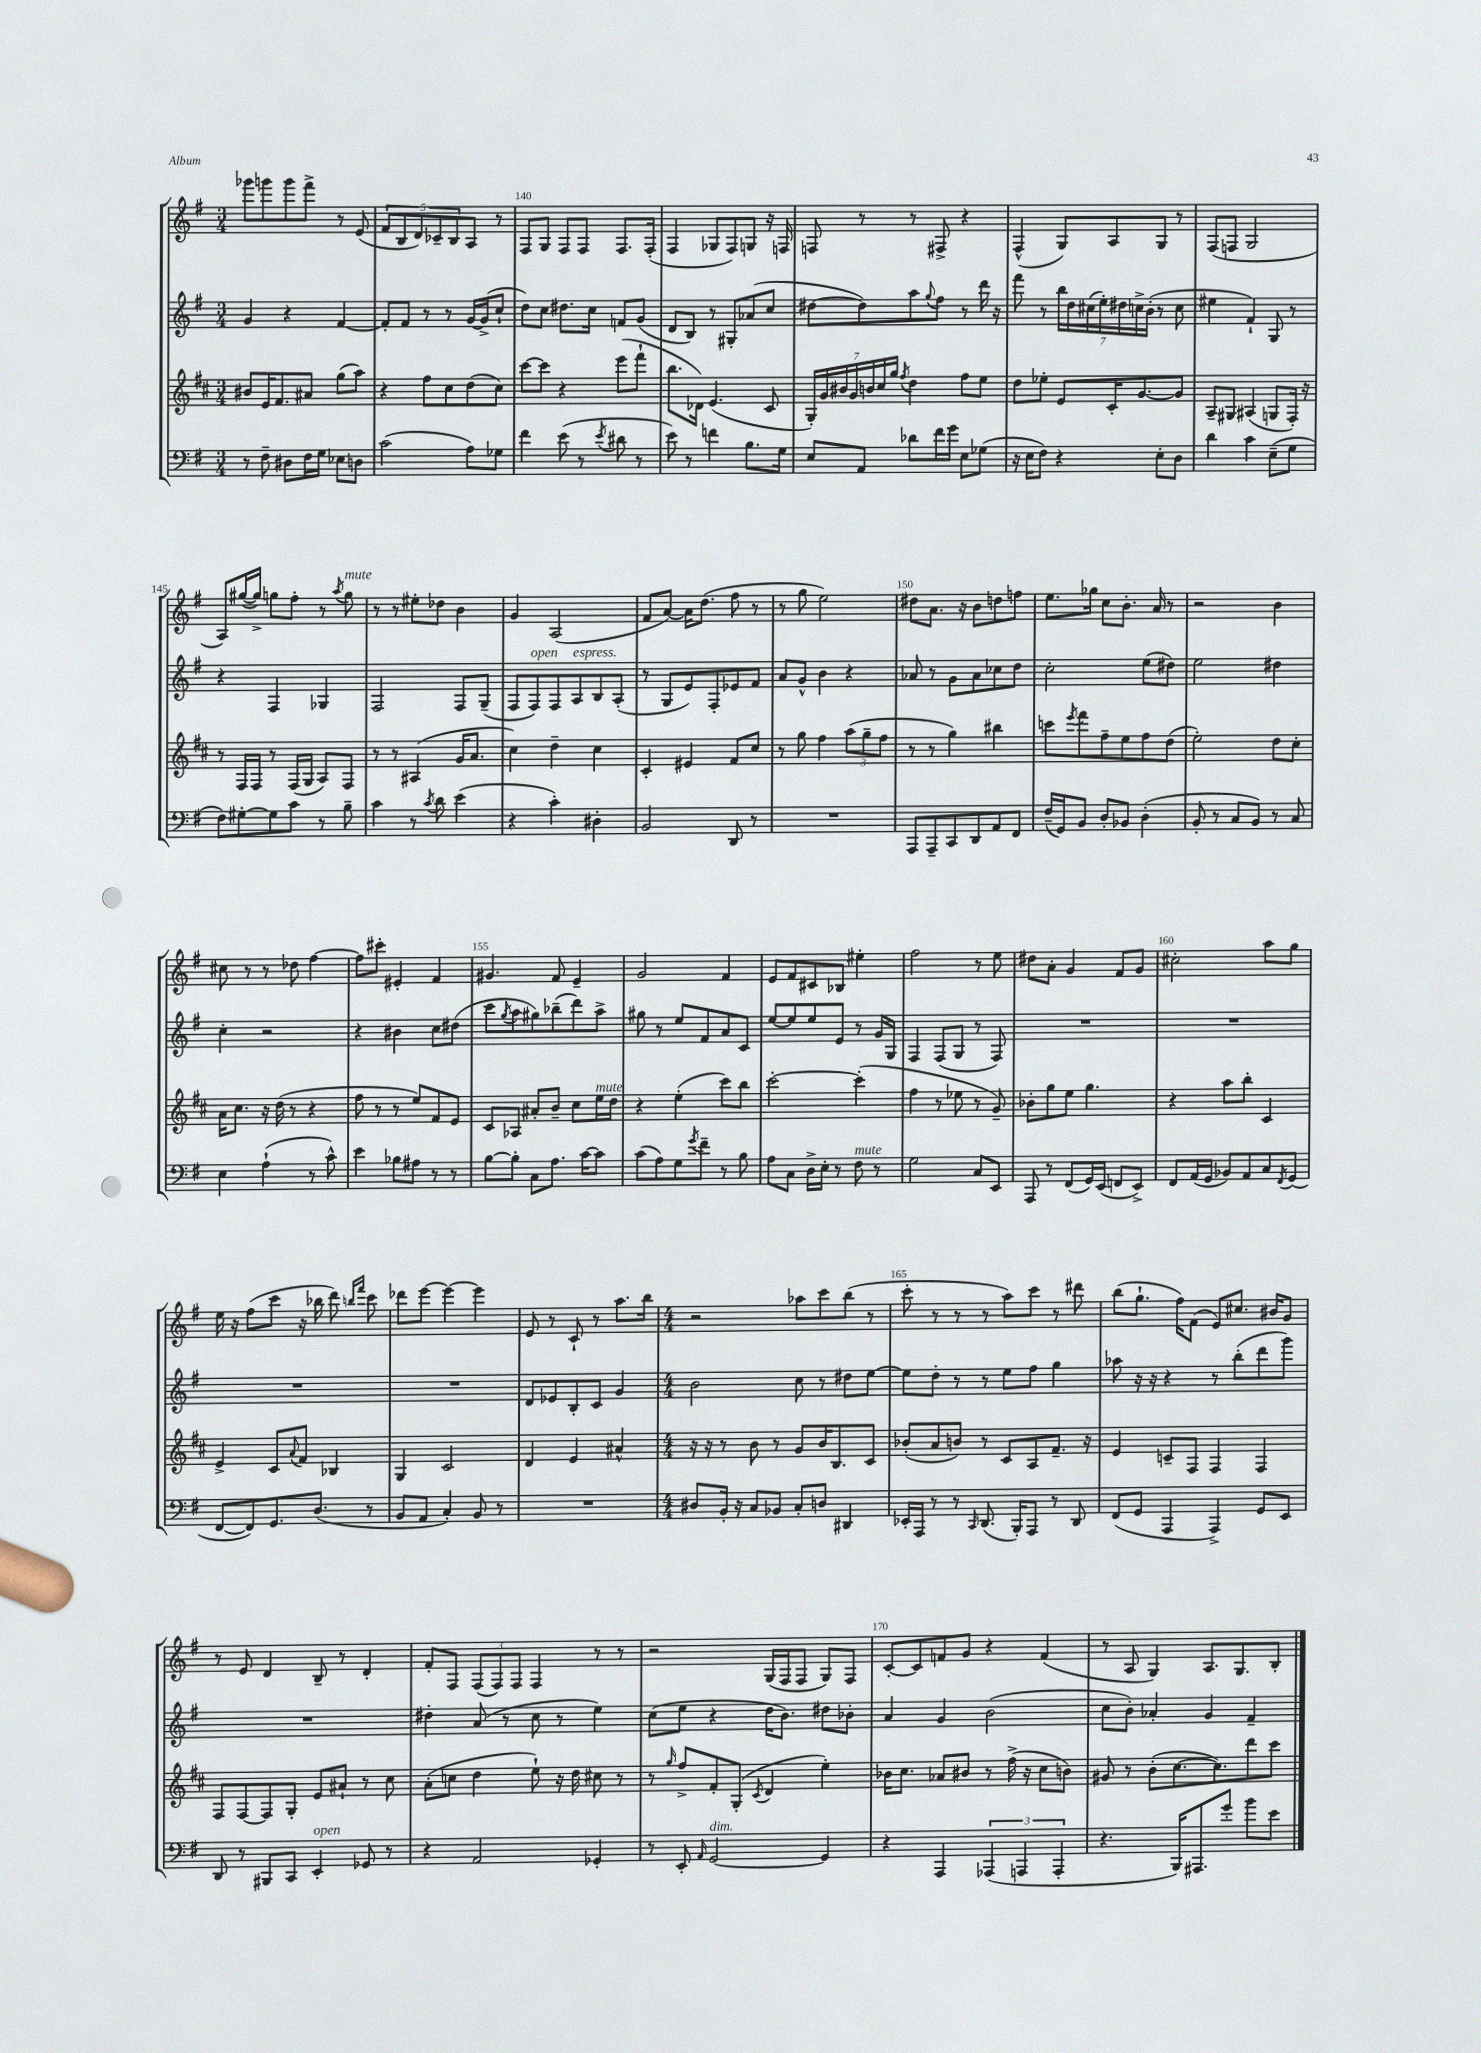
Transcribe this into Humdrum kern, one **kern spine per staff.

**kern	**kern	**kern	**kern
*part4	*part3	*part2	*part1
*staff4	*staff3	*staff2	*staff1
*clefF4	*clefG2	*clefG2	*clefG2
*k[f#]	*k[f#c#]	*k[f#]	*k[f#]
*M3/4	*M3/4	*M3/4	*M3/4
=138	=138	=138	=138
8r	8b#X/L	4g/	8ggg-X\L
8F#~\	16e/K	.	8gggn\
.	8.f#/	.	.
8D#X\L	.	4r	8ggg\
16F#\L	8a#X/J	.	8fff#^\J
16G\JJ	.	.	.
8E-X\L	(8gg\L	[4f#/	8r
8Dn\J	8aa\J)	.	(8e/
=139	=139	=139	=139
(2c\	4r	8f#'/L]	10f#/L
.	.	.	10B/
.	.	8f#/J	.
.	.	.	10d/)
.	8ff#\L	8r	.
.	.	.	10c-X~/
.	8cc#\	8r	.
.	.	.	10B/
8A\L)	(8dd\	[16g/LL	8A/J
.	.	(16g^/J]	.
8G-X\J	8cc#\J)	8cc`/J	8r
=140	=140	=140	=140
4f#\	[8ccc#\L	8dd\L)	8F#/L
.	8ccc#\J]	8cc\J	8G/J
(8e\	4r	8.dd#X\L	8F#/L
8r	.	.	8F#/J
.	.	16cc\Jk	.
8qe/	.	.	.
8d#X\	(8eee\L	8fn/L	8.F#/L
8r	8fff#`\J	(8g/J	.
.	.	.	(16F#'/Jk
=141	=141	=141	=141
8e\)	8.bb\L	8d/L	4F#/
8r	.	8B/J)	.
.	16d-X\Jk)	.	.
4fn\	(4.e/	8r	8G-X/L
.	.	8G#X'/L	8F#/)
8.B\L	.	(8a-X/	8Gn/J
.	8c#/	8cc/J	16r
16G\Jk	.	.	16Fn/
=142	=142	=142	=142
8E/L	28G'/LL)	[8dd#X\L	8Fn/
.	28g/	.	.
.	28b#X/	.	.
.	28g/	.	.
8AA/J	.	8dd#\])	8r
.	28bn/	.	.
.	28cc#/	.	.
.	28gg/JJ	.	.
.	8qff#/	.	.
8d-X\L	4dd\	8aa\	8r
.	.	8qqgg/	.
16f#\L	.	8ff#\J	8F#X^/
16g\JJ	.	.	.
8E\L	8ff#\L	8r	4r
(8G-X\J	8ee\J	16ddd\	.
.	.	16r	.
=143	=143	=143	=143
16r	8dd\L	8fff#\	(4F#^^/
16E\KL	.	.	.
8F#\J)	8ee-X'\J	8r	.
4r	8e/L	28bb\LL	8G/L)
.	.	28dd\	.
.	.	(28cc#X\	.
.	.	28ee'\)	.
.	16c#'/K	.	8A/
.	.	28dd#X\	.
.	.	28ccn^\	.
.	[8.g/	.	.
.	.	(28b'\JJ	.
8E'\L	.	8r	8G/J
8D\J	8g/J]	8cc\	8r
=144	=144	=144	=144
4d\	8A~/L	4ee#X\	(8F#/L
.	8G#X/J	.	8Fn/J
4c\	(4A#X/	4f#`/)	2G/
(8E~\L	8Gn/L	8G/	.
8G\J	16F#'/Jk)	8r	.
.	16r	.	.
!!LO:LB:g=z
=145	=145	=145	=145
8F#\L)	8r	4r	8A/L)
[8G#X'\	16F#/LL	.	([16gg#X/L
.	16F#/JJ	.	16gg#^/JJ])
8G#\]	8r	4F#/	8ggn\L
8c\J	(16F#/LL	.	8ff#'\J
.	16G/JJ	.	.
8r	8A/L)	4G-X/	8r
.	.	.	8qaa/
!	!	!	!LO:TX:a:i:t=mute
8B~\	8F#/J	.	8gg\
=146	=146	=146	=146
4c\	8r	2F#/	8r
.	8r	.	8r
8r	(4A#X/	.	8ee#X'\L
8qc/	.	.	.
8d\	.	.	8dd-X\J
(4e\	16g/KL	8F#/L	4b\
.	8.a/J	.	.
.	.	(8G~/J	.
=147	=147	=147	=147
4r	4cc#\)	8F#/L	4g/
!	!	!LO:TX:a:i:t=open	!
.	.	8F#/)	.
4c'\)	4dd~\	8F#/	(2A/
!	!	!LO:TX:a:i:t=espress.	!
.	.	8A/	.
4D#X'\	4cc#\	8B/	.
.	.	(8A'/J	.
=148	=148	=148	=148
2BB/	4c#'/	8r	8f#/L
.	.	8G/L	[8a/J)
.	4e#X/	8e/)	16a\KL]
.	.	.	(8.dd\J
.	.	8F#'/	.
8DD/	8f#/L	8e-X/	8ff#\
8r	8cc#/J	8f#/J	8r
=149	=149	=149	=149
2.r	8r	8a/L	8r
.	8gg\	8g^^/J	8gg\
.	4ff#\	4b\	2ee\)
.	(12aa\L	4r	.
.	12gg~\	.	.
.	12ff#\J	.	.
=150	=150	=150	=150
8AAA/L	8r	8a-X/	8dd#X\L
8AAA~/	8r	8r	8.a\J
8CC/	4gg\)	8g\L	.
.	.	.	16r
8DD/	.	8a-\	8b\L
8AA/	4bb#X\	8cc-X\	8ddn\
8FF#/J	.	8dd\J	8ffn\J
=151	=151	=151	=151
(16F#~/LL	8cccn\L	2cc'\	8.ee\L
16GG/J)	.	.	.
.	8qeee/	.	.
8BB/J	8fff#\	.	.
.	.	.	16gg-X\Jk
8D'/L	8ff#~\	.	8cc\L
8BB-X/J	8ee\	.	8.b'\J
(4D'\	8ff#\	(8ee\L	.
.	.	.	16a/
.	(8dd\J	8dd#X\J)	8r
=152	=152	=152	=152
8BB'/	2ee'\)	2ee\	2r
8r	.	.	.
8C/L	.	.	.
8BB/J)	.	.	.
8r	8dd\L	4dd#X\	4b\
8C/	8cc#'\J	.	.
!!LO:LB:g=z
=153	=153	=153	=153
4E\	16a\KL	4cc'\	8cc#X\
.	8.cc#\J	.	.
.	.	.	8r
(4A`\	16r	2r	8r
.	(16dd\	.	.
.	8r	.	8dd-X\
8r	4r	.	[4ff#\
8c^^\)	.	.	.
=154	=154	=154	=154
4e\	8ff#\	4r	8ff#\L]
.	8r	.	8ccc#X'\J
8B-X\L	8r	4b#X\	4e#X'/
8A#X\J	8ee/L)	.	.
8r	8f#/	8cc\L	4f#/
8r	8e/J	(8dd#X\J	.
=155	=155	=155	=155
[8B\L	8c#/L	8ccc\L	4.g#X/
.	.	8qgg/	.
8B'\J]	8A-X/J	8aa\	.
8C\L	8a#X'/L	8gg#X\)	.
8.A\J	8b~/J	(8bb-X~\	8f#/
.	8cc#\L	8ddd\)	4e~/
[16c\KL	.	.	.
!	!LO:TX:a:i:t=mute	!	!
8c\J]	16ee\L	8aa^\J	.
.	16dd\JJ	.	.
=156	=156	=156	=156
(8c\L	4r	8gg#X\	2g/
8A\)	.	8r	.
8G\	(4ee'\	8ee/L	.
8qg/	.	.	.
8f#~\J	.	8f#/	.
8r	8ccc#\L)	8a/	4f#/
8B\	8bb\J	8c/J	.
=157	=157	=157	=157
8A\L	[2ccc#'\	[8ee/L	8e/L
8C\J	.	8ee/]	8f#/
16D^\LL	.	8ee/	8c#X/
16E'\JJ	.	.	.
8r	.	8e/J	8B-X/J
!LO:TX:a:i:t=mute	!	!	!
8F#\	(4ccc#'\]	8r	4ee#X'\
8r	.	16g/LL	.
.	.	16G/JJ	.
=158	=158	=158	=158
2G\	4ff#\	4F#/	2ff#\
.	8r	(8F#/L	.
.	8ee-X\	8G/J	.
8C/L	8r	8r	8r
8EE/J	8g~/)	8F#/)	8ee\
=159	=159	=159	=159
8AAA/	8b-X'\L	2.r	8dd#X\L
8r	8gg\	.	8a'\J
(8FF#/L	8ee\J	.	4g/
16GG/L)	4.gg\	.	.
(16EE/JJ	.	.	.
8FFn/L	.	.	8f#/L
8EE^/J)	.	.	8g/J
=160	=160	=160	=160
8FF#/L	4r	2.r	2cc#X'\
(16AA/L	.	.	.
16GG/JJ	.	.	.
8BB-X/L)	8aa\L	.	.
8AA/	8bb'\J	.	.
8C/	4c#/	.	8aa\L
8qFF#/	.	.	.
(8GG/J	.	.	8gg\J
!!LO:LB:g=z
=161	=161	=161	=161
[8FF#/L	4e^/	2.r	16ee\
.	.	.	16r
8FF#/])	.	.	(8ff#\L
8.GG/	8c#/L	.	8ccc\J
.	8qqa/	.	.
.	8f#/J	.	16r
(8.D/J	.	.	16bb-X\
.	4B-X/	.	8ddd\)
.	.	.	16qqbbn/LL
.	.	.	16qqfff#/JJ
8r	.	.	8ccc\
=162	=162	=162	=162
8BB/L	4G/	2.r	8ddd-X\L
8AA/J	.	.	[8eee\J
4C'/)	2c#/	.	4eee\_
8BB/	.	.	4eee\]
8r	.	.	.
=163	=163	=163	=163
2.r	4d/	8d/L	8e/
.	.	8e-X/	8r
.	4e/	8B'/	8c`/
.	.	8c/J	8r
.	4a#X^^/	4g/	8.aa\L
.	.	.	16bb\Jk
=164	=164	=164	=164
*M4/4	*M4/4	*M4/4	*M4/4
8D#X/L	16r	2b\	2r
.	16r	.	.
16BB'/Jk	8r	.	.
16r	.	.	.
8C/L	8b\	.	.
8BB-X/J	8r	.	.
8C'/L	8g/L	8cc\	8aa-X\L
8Dn/J	16b/K	8r	8ccc\
.	8.B/	.	.
4DD#X/	.	8dd#X\L	(8bb\J
.	8c#/J	[8ee\J	8r
=165	=165	=165	=165
16EE-X'/LL	(8b-X'/L	8ee\L]	8ccc'\
16AAA/JJ	.	.	.
8r	8a/	8dd'\J	8r
8r	8bn/J)	8r	8r
16qqCC/	.	.	.
(8.DD/	8r	8r	8r
.	8c#/L	8ee\L	8aa\L)
16BBB'/KL)	.	.	.
8AAA/J	8A/	8ff#\J	8ccc\J
8r	8.f#~/J	4gg\	8r
8DD/	.	.	8ddd#X\
.	16r	.	.
=166	=166	=166	=166
(8FF#/L	4e/	8aa-X\	(8bb\L
8GG/J	.	16r	8.gg`\J
.	.	16r	.
4AAA/	8cn~/L	4r	.
.	.	.	16ff#\KL)
.	8F#/J	.	(8f#\J
4AAA^/)	4F#/	8r	8e/L)
.	.	(8bb'\L	8.cc#X/J
8GG/L	4F#/	8ddd\	.
.	.	.	16b#X/KL
8EE/J	.	8ggg\J)	8g/J
!!LO:LB:g=z
=167	=167	=167	=167
8DD/	8F#/L	1r	8r
8r	[8F#/	.	8e/
8BBB#X/L	8F#/]	.	4d/
8CC/J	8G'/J	.	.
!LO:TX:a:i:t=open	!	!	!
4EE'/	8e/L	.	8B~/
.	8a#X`/J	.	8r
8GG-X/	8r	.	4d'/
8r	8cc#\	.	.
=168	=168	=168	=168
4r	(8a'\L	4dd#X'\	8f#'/L
.	8ccn\J	.	8F#/J
2AA/	4dd\	(8a/	(12F#/L
.	.	.	12F#/)
.	.	8r	.
.	.	.	12F#/J
.	8ee`\)	8cc\	4F#/
.	16r	8r	.
.	16dd\	.	.
4GG-X'/	8cc#X\	4ee\)	8r
.	8r	.	8r
=169	=169	=169	=169
8r	8r	(8cc\L	2r
.	16qqgg/	.	.
8EE'/	8ff#^/L	8ee\J	.
16qqAA/	.	.	.
!LO:TX:a:i:t=dim.	!	!	!
[2GG/	8f#'/	4r	.
.	(8G'/J	.	.
.	8qc#/	.	.
.	4d/	16dd\KL	(16G/LL
.	.	8.b\J)	16F#/J
.	.	.	8F#/J
4GG/]	4ee'\)	8dd#X\L	8G/L)
.	.	8b-X'\J	8F#/J
=170	=170	=170	=170
4r	16b-X\KL	4a/	[8c'/L
.	8.cc#\J	.	.
.	.	.	8c/]
4AAA/	8a-X/L	4g/	8fn/
.	8b#X/J	.	8g/J
(6AAA-X/	8r	(2b\	4r
.	(16ff#^\	.	.
6AAAn/	.	.	.
.	16r	.	.
.	8cc#\L	.	(4f/
6AAA'/	.	.	.
.	8bn\J)	.	.
=171	=171	=171	=171
4.r	8g#X/	8cc\L	8r
.	8r	8b'\J)	8A/
.	(8b'\L	4a-X'/	4G/)
16BBB/KL)	[8.cc#\	.	.
8.AAA#X/	.	.	.
.	.	4g/	8.A/L
.	8.cc#\])	.	.
8g'/J	.	.	.
.	.	.	8.G/
8b\L	8ddd\	4f#~/	.
8e\J	8ccc#\J	.	8B'/J
==	==	==	==
*-	*-	*-	*-
